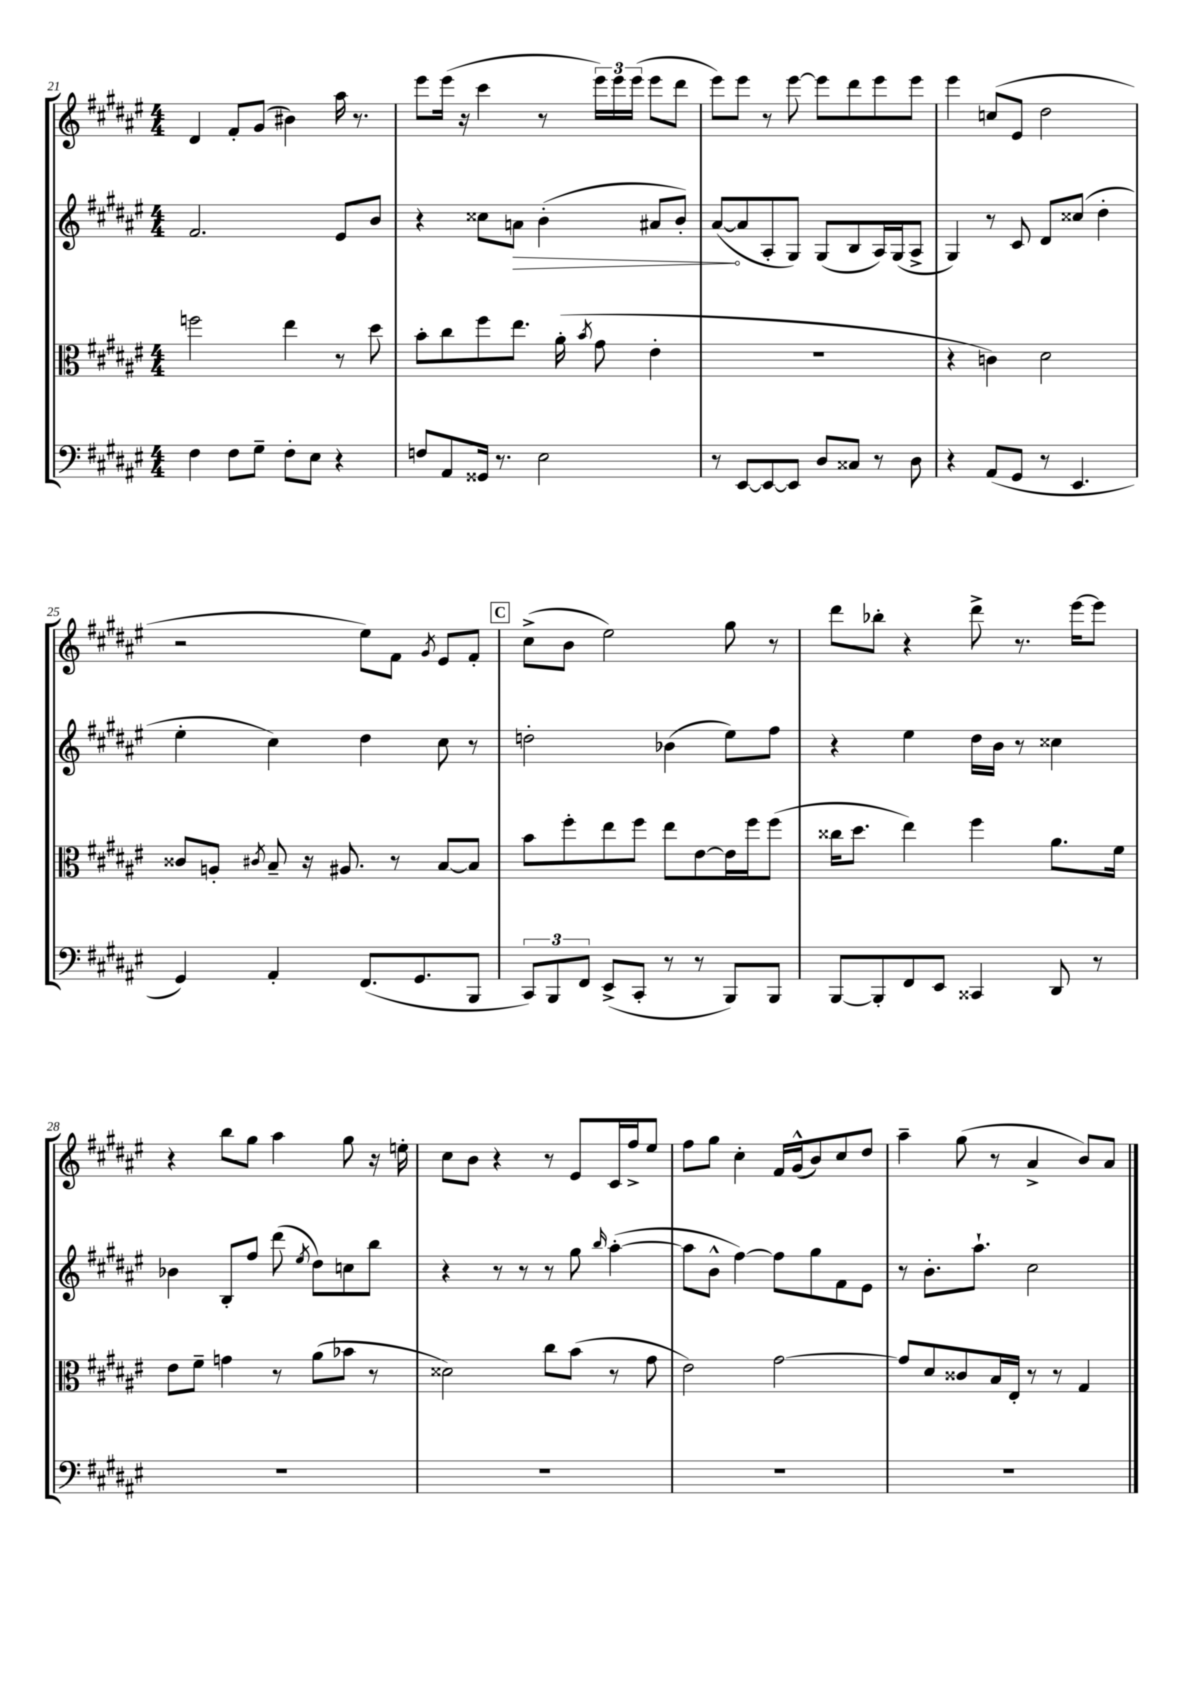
<<
\new StaffGroup <<
\new Staff = "s0" {
    \clef treble \key fis \major \numericTimeSignature \time 4/4
    \autoBeamOff dis'4 fis'8[-. gis'8]( bis'4) ais''16 r8. |
    eis'''8[ eis'''16]( r16 cis'''4 r8 \tuplet 3/2 { eis'''16[) eis'''16 eis'''16]( } eis'''8[ dis'''8] |
    eis'''8[) eis'''8] r8 eis'''8~ eis'''8[ dis'''8 eis'''8 eis'''8] |
    eis'''4 c''8[( eis'8] dis''2 |
    r2 eis''8[) fis'8] \acciaccatura { gis'8 } eis'8[ fis'8]-. |
    \mark \markup { \box "C" } cis''8[->( b'8] eis''2) gis''8 r8 |
    dis'''8[ bes''8]-. r4 dis'''8-> r8. eis'''16[~ eis'''8] |
    r4 b''8[ gis''8] ais''4 gis''8 r16 e''16-. |
    cis''8[ b'8] r4 r8 eis'8[ cis'16 fis''16-> eis''8] |
    fis''8[ gis''8] cis''4-. fis'16[ gis'16-^( b'8) cis''8 dis''8] |
    ais''4-- gis''8( r8 ais'4-> b'8[) ais'8] \bar "|." |
}
\new Staff = "s1" {
    \clef treble \key fis \major \numericTimeSignature \time 4/4
    \autoBeamOff fis'2. eis'8[ b'8] |
    r4 cisis''8[ \once \override Hairpin.circled-tip = ##t a'8]\> b'4-.( ais'8[ b'8]-.) |
    ais'8[~\!( ais'8 ais8-. gis8]) gis8[( b8 ais16) gis16( ais8]-> |
    gis4) r8 cis'8 dis'8[ cisis''8]( dis''4-. |
    eis''4-. cis''4) dis''4 cis''8 r8 |
    \mark \markup { \box "C" } d''2-. bes'4( eis''8[) fis''8] |
    r4 eis''4 dis''16[ b'16] r8 cisis''4 |
    bes'4 b8[-. fis''8] dis'''8( \acciaccatura { eis''8 } dis''8[) c''8 b''8] |
    r4 r8 r8 r8 gis''8 \grace { b''16 } ais''4~-.( |
    ais''8[ b'8]-^ fis''4~) fis''8[ gis''8 fis'8 eis'8] |
    r8 b'8.[-. ais''8.]-! cis''2 \bar "|." |
}
\new Staff = "s2" {
    \clef alto \key fis \major \numericTimeSignature \time 4/4
    \autoBeamOff f''2 eis''4 r8 dis''8 |
    b'8[-. cis''8 fis''8 eis''8.] ais'16-.( \acciaccatura { b'8 } gis'8 eis'4-. |
    R1 |
    r4 c'4) dis'2 |
    cisis'8[ a8]-. \acciaccatura { cis'8 } b8-- r16 ais8. r8 b8[~ b8] |
    \mark \markup { \box "C" } b'8[ fis''8-. eis''8 fis''8] eis''8[ eis'8~ eis'16 fis''16 fis''8]( |
    cisis''16[ dis''8.] eis''4) fis''4 ais'8.[ fis'16] |
    eis'8[ fis'8]-- g'4 r8 ais'8[( bes'8] r8 |
    disis'2) cis''8[ b'8]( r8 gis'8 |
    eis'2) gis'2~ |
    gis'8[ dis'8 cisis'8 b16 eis16]-. r8 r8 gis4 \bar "|." |
}
\new Staff = "s3" {
    \clef bass \key fis \major \numericTimeSignature \time 4/4
    \autoBeamOff fis4 fis8[ gis8]-- fis8[-. eis8] r4 |
    f8[ ais,8 gisis,16] r8. eis2 |
    r8 eis,8[~ eis,8~ eis,8] dis8[ cisis8] r8 dis8 |
    r4 ais,8[( gis,8] r8 eis,4. |
    gis,4) ais,4-. fis,8.[( gis,8. b,,8] |
    \mark \markup { \box "C" } \tuplet 3/2 { cis,8[) b,,8 fis,8] } eis,8[->( cis,8]-. r8 r8 b,,8[) b,,8] |
    b,,8[~ b,,8-. fis,8 eis,8] cisis,4 dis,8 r8 |
    R1 |
    R1 |
    R1 |
    R1 \bar "|." |
}
>>
>>
\layout { \context { \Score currentBarNumber = #21 } }
